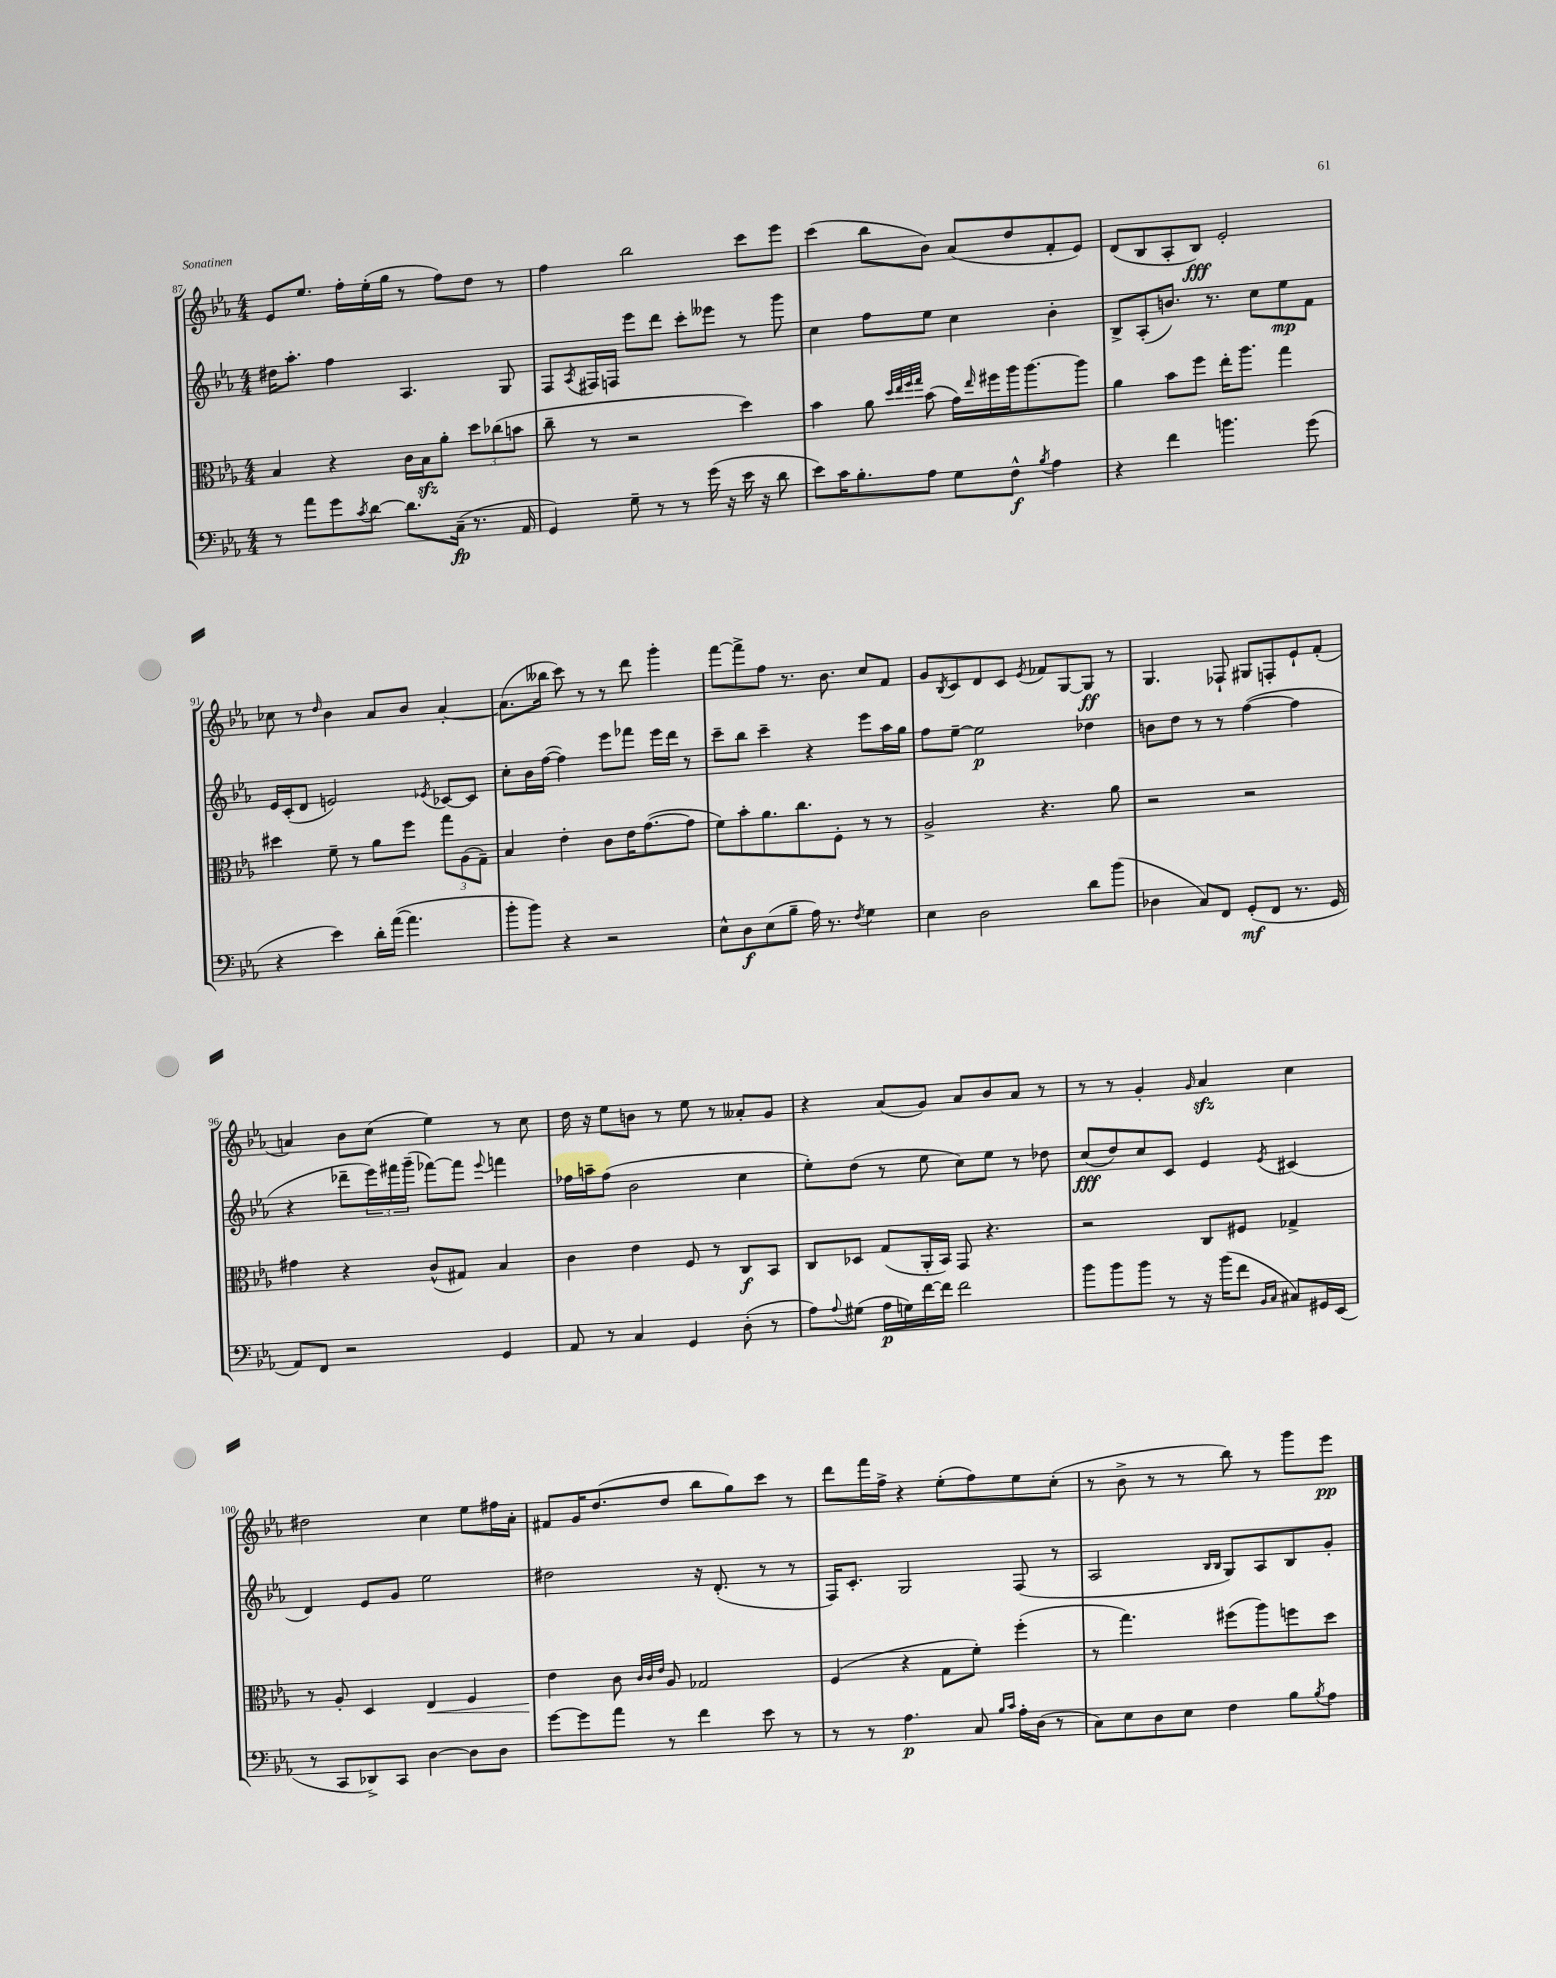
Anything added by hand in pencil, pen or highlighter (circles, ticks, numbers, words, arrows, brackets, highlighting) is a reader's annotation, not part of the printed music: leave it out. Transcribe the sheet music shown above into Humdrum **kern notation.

**kern	**dynam	**kern	**dynam	**kern	**dynam	**kern	**dynam
*part4	*part4	*part3	*part3	*part2	*part2	*part1	*part1
*staff4	*staff4	*staff3	*staff3	*staff2	*staff2	*staff1	*staff1
*clefF4	*	*clefC3	*	*clefG2	*	*clefG2	*
*k[b-e-a-]	*	*k[b-e-a-]	*	*k[b-e-a-]	*	*k[b-e-a-]	*
*M4/4	*	*M4/4	*	*M4/4	*	*M4/4	*
=87	=87	=87	=87	=87	=87	=87	=87
8r	.	4B-/	.	16dd#X\KL	.	8e-/L	.
.	.	.	.	8.aa-'\J	.	.	.
8a-\L	.	.	.	.	.	8.ee-/J	.
8g\	.	4r	.	4ff\	.	.	.
.	.	.	.	.	.	16ff'\LL	.
8qc/	.	.	.	.	.	.	.
[8d\J	.	.	.	.	.	(16ee-'\	.
.	.	.	.	.	.	16gg\JJ	.
8.d\L]	.	16c\LL	.	4.A-/	.	8r	.
.	.	16B-zz\J	.	.	.	.	.
.	.	8a-'\J	.	.	.	8ff\L)	.
(16C~\Jk	fp	.	.	.	.	.	.
8.r	.	12dd\L	.	.	.	8dd\J	.
.	.	(12cc-X\	.	.	.	.	.
.	.	.	.	8G/	.	8r	.
.	.	12bn\J	.	.	.	.	.
16AA-/	.	.	.	.	.	.	.
=88	=88	=88	=88	=88	=88	=88	=88
4GG/)	.	8cc~\	.	8F/L	.	4ff\	.
.	.	.	.	8qA-/	.	.	.
.	.	8r	.	16F#X/L	.	.	.
.	.	.	.	16Fn/JJ	.	.	.
8G~\	.	2r	.	8eee-\L	.	2bb-\	.
8r	.	.	.	8ddd\J	.	.	.
8r	.	.	.	8ccc'\L	.	.	.
(16g\	.	.	.	8eee--X\J	.	.	.
16r	.	.	.	.	.	.	.
16e-\	.	4dd\)	.	8r	.	8ccc\L	.
16r	.	.	.	.	.	.	.
8d\	.	.	.	8ggg\	.	8eee-\J	.
=89	=89	=89	=89	=89	=89	=89	=89
8e-\L)	.	4b-\	.	4cc\	.	(4ccc\	.
16c\K	.	.	.	.	.	.	.
8.B-'\	.	.	.	.	.	.	.
.	.	8a-\	.	8ff\L	.	8bb-\L	.
.	.	32qqdd/LLL	.	.	.	.	.
.	.	32qqee-/	.	.	.	.	.
.	.	32qqff/	.	.	.	.	.
.	.	32qqgg/JJJ	.	.	.	.	.
8A-\J	.	(8b-\	.	8ee-\J	.	8b-\J)	.
8G\L	.	16g\LL)	.	4cc\	.	(8a-/L	.
.	.	16qqee-/	.	.	.	.	.
.	.	16ff#X\	.	.	.	.	.
8F^^\J	f	16aa-\J	.	.	.	8dd/	.
.	.	[8.aa-\	.	.	.	.	.
8qB-/	.	.	.	.	.	.	.
4A-\	.	.	.	4b-'\	.	8f'/	.
.	.	8aa-\J]	.	.	.	8e-/J)	.
=90	=90	=90	=90	=90	=90	=90	=90
4r	.	4a-\	.	8B-^/L	.	(8d/L	.
.	.	.	.	(8A-'/	.	8B-/	.
4f\	.	8b-\L	.	8.bn/J)	.	8A-'/	.
.	.	8ff\J	.	.	.	8B-/J)	fff
.	.	.	.	8.r	.	.	.
4.bn\	.	16ee-'\KL	.	.	.	2e-'/	.
.	.	8.aa-\J	.	.	.	.	.
.	.	.	.	8cc\L	.	.	.
.	.	4gg\	.	8ee-\	mp	.	.
(8g\	.	.	.	8f\J	.	.	.
!!LO:LB:g=z
=91	=91	=91	=91	=91	=91	=91	=91
4r	.	4dd#X\	.	16e-/LL	.	8cc-X\	.
.	.	.	.	(16c'/J	.	.	.
.	.	.	.	8d/J	.	8r	.
.	.	.	.	.	.	16qqdd/	.
4e-\)	.	8f~\	.	2en/)	.	4b-\	.
.	.	8r	.	.	.	.	.
16d'\LL	.	8a-\L	.	.	.	8a-/L	.
([16a-\JJ	.	.	.	.	.	.	.
4.a-\]	.	8ff\J	.	.	.	8b-/J	.
.	.	.	.	8qe-X/	.	.	.
.	.	12gg\L	.	[8c-X/L	.	[4a-'/	.
.	.	(12A-\	.	.	.	.	.
.	.	.	.	8c-/J]	.	.	.
.	.	12G~\J)	.	.	.	.	.
=92	=92	=92	=92	=92	=92	=92	=92
8b-'\L	.	4B-/	.	8cc'\L	.	(8.a-\L]	.
8b-\J)	.	.	.	16b-\L	.	.	.
.	.	.	.	([16ff\JJ	.	16bb--X\Jk	.
4r	.	4e-'\	.	4ff\])	.	8ccc\)	.
.	.	.	.	.	.	8r	.
2r	.	8c\L	.	8eee-\L	.	8r	.
.	.	16e-\K	.	8fff-X\J	.	8ddd\	.
.	.	([8.g\	.	.	.	.	.
.	.	.	.	16eee-\LL	.	4ggg'\	.
.	.	.	.	16ddd\JJ	.	.	.
.	.	8g\J]	.	8r	.	.	.
=93	=93	=93	=93	=93	=93	=93	=93
8E-^^\L	.	8f\L)	.	8ccc~\L	.	[8fff\L	.
8D\	f	8b-'\	.	8bb-\J	.	8fff^\]	.
(8E-\	.	8.a-\	.	4ccc~\	.	8ff\J	.
8B-~\J	.	.	.	.	.	8.r	.
.	.	8.cc\	.	.	.	.	.
16A-\)	.	.	.	4r	.	.	.
8.r	.	.	.	.	.	8.b-\	.
.	.	8F'\J	.	.	.	.	.
8qF/	.	.	.	.	.	.	.
4G\	.	8r	.	8eee-\L	.	8cc/L	.
.	.	8r	.	16aa-\L	.	8f/J	.
.	.	.	.	16gg\JJ	.	.	.
=94	=94	=94	=94	=94	=94	=94	=94
4E-\	.	2A-^/	.	8ff\L	.	8g/L	.
.	.	.	.	.	.	8qB-/	.
.	.	.	.	[8ee-~\J	.	8c/	.
2D\	.	.	.	2ee-\]	p	8d/	.
.	.	.	.	.	.	8c/J	.
.	.	.	.	.	.	8qe-/	.
.	.	4.r	.	.	.	8f-X/L	.
.	.	.	.	.	.	[8G/	.
8d\L	.	.	.	4dd-X\	.	8G/J]	ff
(8b-\J	.	8a-\	.	.	.	8r	.
=95	=95	=95	=95	=95	=95	=95	=95
4D-X\	.	2r	.	8bn\L	.	4.G/	.
.	.	.	.	8dd\J	.	.	.
8C/L)	.	.	.	8r	.	.	.
8FF/J	.	.	.	8r	.	8F-X`/	.
(8GG'/L	mf	2r	.	([4ff\	.	8G#X/L	.
8FF/J	.	.	.	.	.	8Fn'/	.
8.r	.	.	.	4ff\]	.	8e-`/	.
.	.	.	.	.	.	(8f'/J	.
16GG/	.	.	.	.	.	.	.
!!LO:LB:g=z
=96	=96	=96	=96	=96	=96	=96	=96
8AA-/L)	.	4g#X\	.	4r	.	4an/)	.
8FF/J	.	.	.	.	.	.	.
2r	.	4r	.	8ddd-X~\L	.	8b-\L	.
.	.	.	.	24eee-\L)	.	(8cc\J	.
.	.	.	.	24fff#X\	.	.	.
.	.	.	.	(24ggg~\JJ	.	.	.
.	.	(8c^^/L	.	[8fff-X\L)	.	4ee-\)	.
.	.	8G#X/J)	.	8fff-\J]	.	.	.
.	.	.	.	8qqeee-/	.	.	.
4GG/	.	4B-/	.	4fffn\	.	8r	.
.	.	.	.	.	.	8cc\	.
=97	=97	=97	=97	=97	=97	=97	=97
8AA-/	.	4c\	.	16ff-X\LL	.	16dd\	.
.	.	.	.	16aan~\J	.	16r	.
8r	.	.	.	(8ff-\J	.	8ee-\L	.
4C/	.	4e-\	.	2b-\	.	8bn\J	.
.	.	.	.	.	.	8r	.
4GG/	.	8F/	.	.	.	8ee-\	.
.	.	8r	.	.	.	8r	.
(8D'\	.	8C/L	f	4cc\	.	8a--X'/L	.
8r	.	8BB-/J	.	.	.	8g/J	.
=98	=98	=98	=98	=98	=98	=98	=98
8A-\L)	.	8C/L	.	8ee-'\L)	.	4r	.
8qqA-/	.	.	.	.	.	.	.
(8G#X\J	.	8D-X/J	.	(8dd\J	.	.	.
16A-\LL	p	(8G/L	.	8r	.	(8a-/L	.
16Gn\)	.	.	.	.	.	.	.
[16f\	.	16AA-'/L	.	8ee-\	.	8g/J)	.
16f\JJ]	.	16BB-/JJ)	.	.	.	.	.
2f\	.	8GG/	.	8cc\L)	.	8a-/L	.
.	.	4.r	.	8ee-\J	.	8b-/	.
.	.	.	.	8r	.	8a-/J	.
.	.	.	.	8dd-X\	.	8r	.
=99	=99	=99	=99	=99	=99	=99	=99
8b-\L	.	2r	.	(8cc/L	fff	8r	.
8b-\	.	.	.	8dd/)	.	8r	.
8b-\J	.	.	.	8cc/	.	4g'/	.
8r	.	.	.	8c/J	.	.	.
.	.	.	.	.	.	16qqg/	.
16r	.	8C/L	.	4e-/	.	4a-zz/	.
(16b-\KL	.	.	.	.	.	.	.
8f\J	.	8F#X/J	.	.	.	.	.
16qqBB-/LL	.	.	.	.	.	.	.
16qqC/JJ	.	.	.	8qe-/	.	.	.
8C#X/L)	.	4G-X^/	.	(4c#X/	.	4cc\	.
16GG#X/L	.	.	.	.	.	.	.
(16EE-/JJ	.	.	.	.	.	.	.
!!LO:LB:g=z
=100	=100	=100	=100	=100	=100	=100	=100
8r	.	8r	.	4d/)	.	2dd#X\	.
8CC/L	.	8A-'/	.	.	.	.	.
8DD-X^/)	.	4D/	.	8e-/L	.	.	.
8CC/J	.	.	.	8g/J	.	.	.
!	!	!	!LO:HP:b	!	!	!	!
[4D\	.	4E-/	<	2ee-\	.	4cc\	.
8D\L]	.	4F/	.	.	.	8ee-\L	.
8D\J	.	.	.	.	.	16ff#X\L	.
.	.	.	.	.	.	16a-'\JJ	.
=101	=101	=101	=101	=101	=101	=101	=101
[8g\L	.	4e-\	.	2dd#X\	.	8f#X/L	.
8g\]	.	.	.	.	.	16g/K	.
.	.	.	.	.	.	(8.dd/	.
8a-\J	.	8c\	[	.	.	.	.
.	.	32qqc/LLL	.	.	.	.	.
.	.	32qqc/	.	.	.	.	.
.	.	32qqe-/JJJ	.	.	.	.	.
8r	.	8A-/	.	.	.	8dd/J	.
4f\	.	2G-X/	.	16r	.	8bb-\L	.
.	.	.	.	(8.d'/	.	.	.
.	.	.	.	.	.	8gg\)	.
8e-\	.	.	.	8r	.	8ccc\J	.
8r	.	.	.	8r	.	8r	.
=102	=102	=102	=102	=102	=102	=102	=102
8r	.	(4F/	.	16F/KL)	.	8ddd\L	.
.	.	.	.	8.c'/J	.	.	.
8r	.	.	.	.	.	16fff\L	.
.	.	.	.	.	.	16ff^\JJ	.
4.A-\	p	4r	.	2G/	.	4r	.
.	.	8G\L	.	.	.	(8ee-'\L	.
8C/	.	8f'\J)	.	.	.	8ff\)	.
16qqB-/LL	.	.	.	.	.	.	.
16qqc/JJ	.	.	.	.	.	.	.
16A-'\LL	.	(4ff'\	.	(8F/	.	8ee-\	.
(16D\JJ	.	.	.	.	.	.	.
8r	.	.	.	8r	.	(8cc'\J	.
=103	=103	=103	=103	=103	=103	=103	=103
8C\L)	.	8r	.	2A-/	.	8r	.
8E-\	.	4.gg\)	.	.	.	8b-^\	.
8D\	.	.	.	.	.	8r	.
8E-\J	.	.	.	.	.	8r	.
.	.	.	.	16qqB-/LL	.	.	.
.	.	.	.	16qqB-/JJ	.	.	.
4F\	.	(8ff#X\L	.	8G/L)	.	8bb-\)	.
.	.	8aa-\)	.	8A-/	.	8r	.
8B-\L	.	8ffn\	.	8B-/	.	8ggg\L	.
8qB-/	.	.	.	.	.	.	.
8A-\J	.	8dd\J	.	8g'/J	.	8eee-\J	pp
==	==	==	==	==	==	==	==
*-	*-	*-	*-	*-	*-	*-	*-
